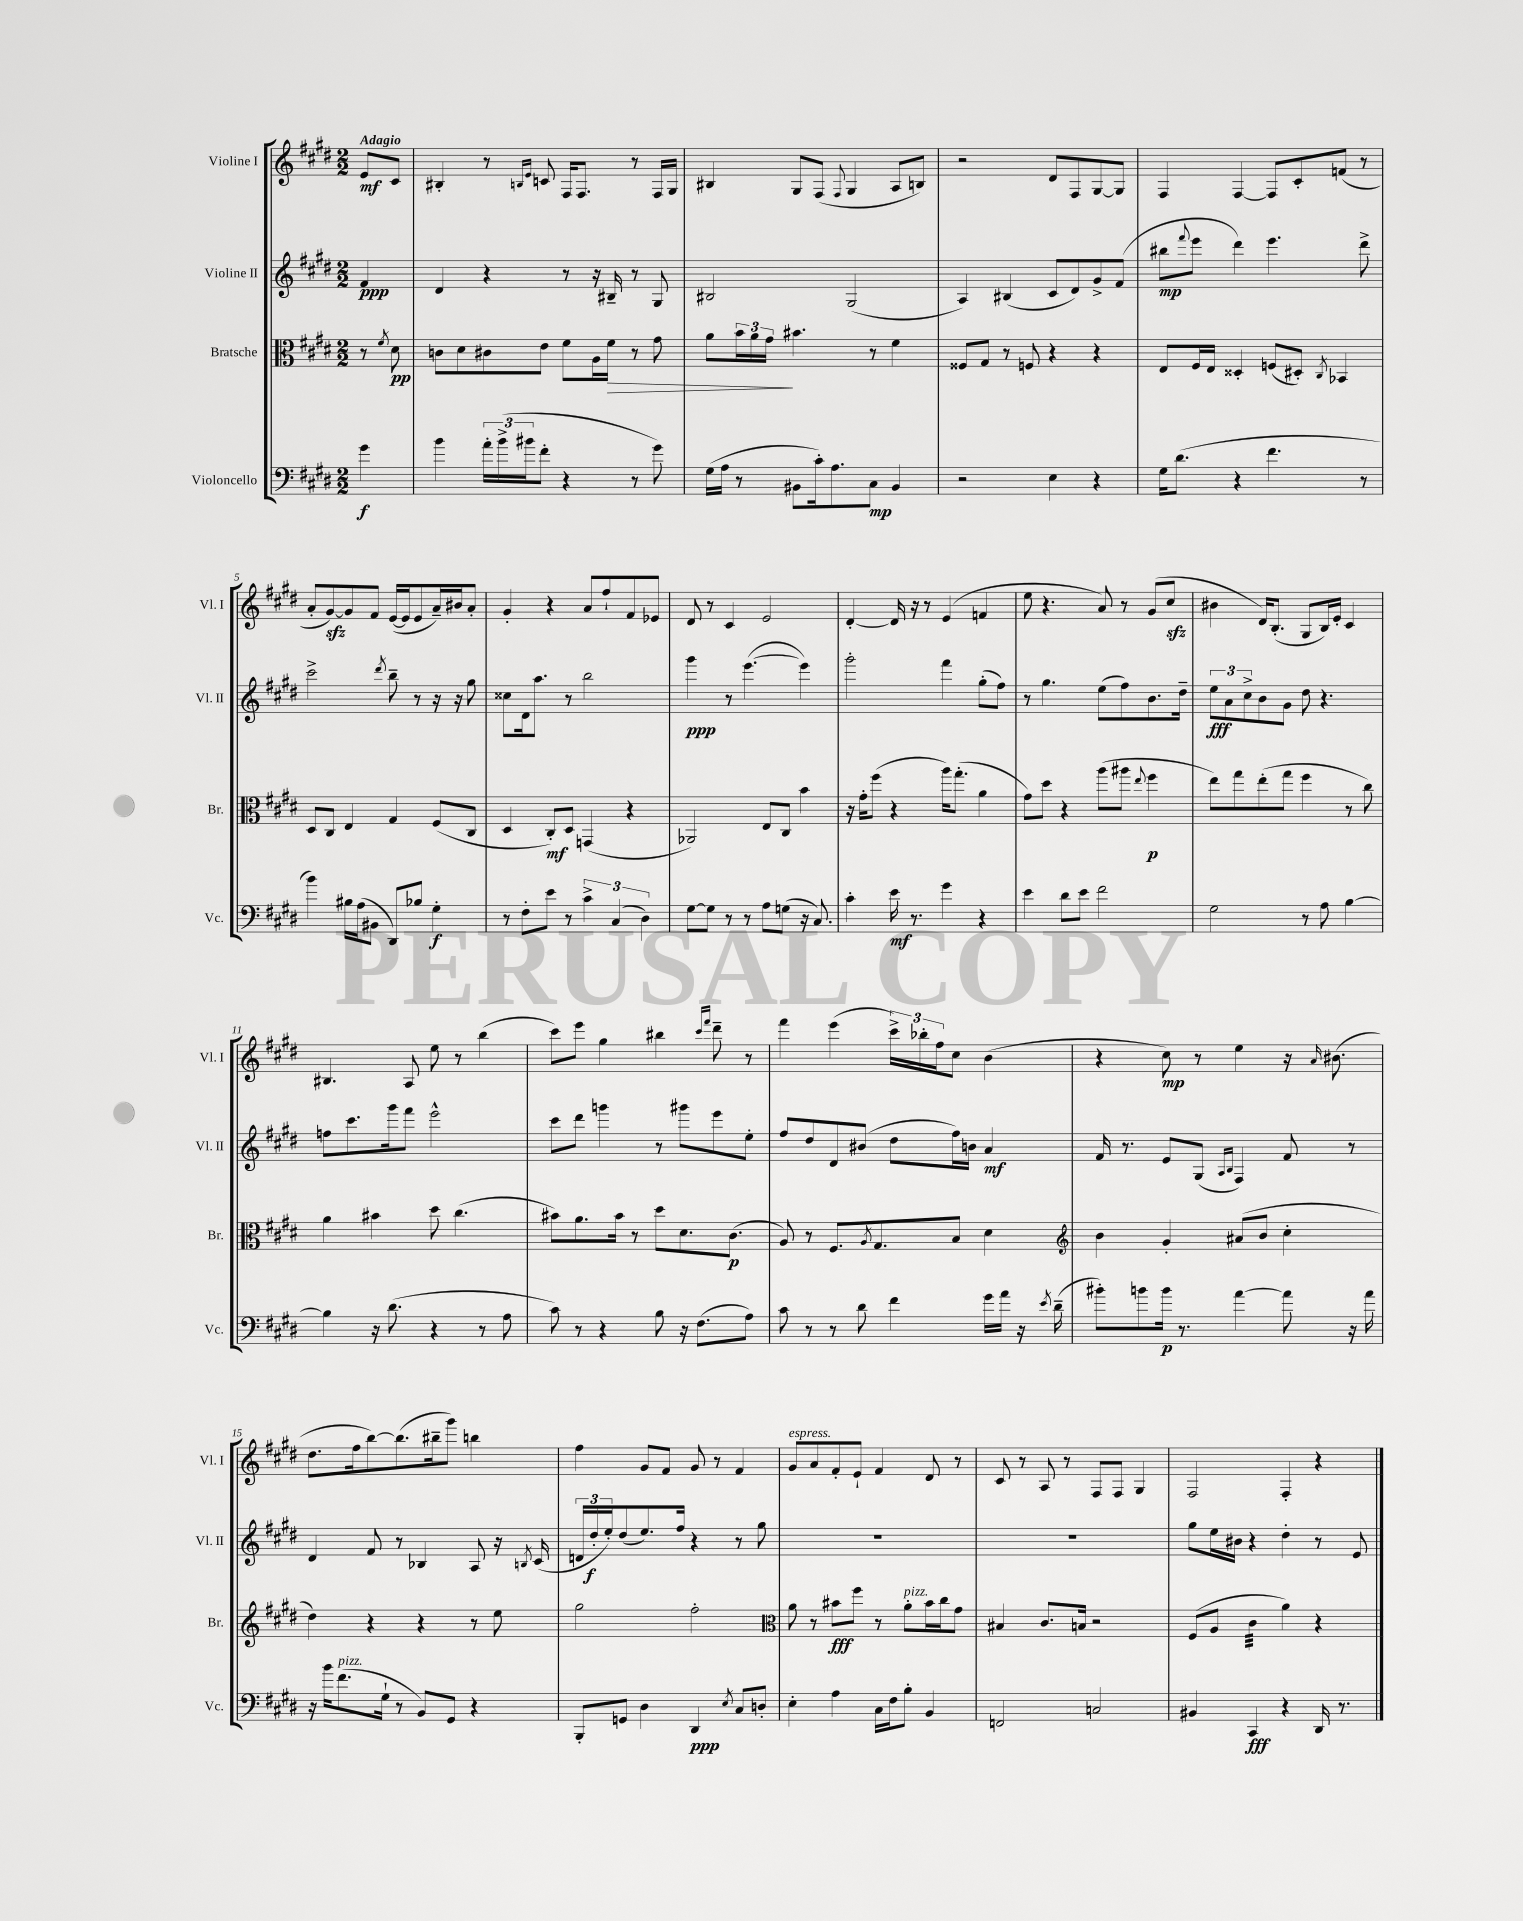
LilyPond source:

<<
\new StaffGroup <<
\new Staff = "s0" \with { instrumentName = "Violine I" shortInstrumentName = "Vl. I" } {
    \clef treble \key e \major \numericTimeSignature \time 2/2 \partial 4 \tempo "Adagio"
    e'8\mf cis'8 |
    bis4-. r8 \grace { b16 e'16 } c'8 fis16 fis8. r8 fis16 gis16 |
    bis4 gis8 fis8( \appoggiatura { fis8 } gis4 a8 b8) |
    r2 dis'8 fis8 gis8~ gis8 |
    fis4 fis4~ fis8 cis'8-. f'8( r8 |
    a'8-. gis'8~\sfz) gis'8 fis'8 e'16~( e'16 e'8 a'16--) bis'16 a'8-. |
    gis'4-. r4 a'8 fis''8-! fis'8 ees'8 |
    dis'8 r8 cis'4 e'2 |
    dis'4~-. dis'16 r16 r8 e'4( f'4 |
    e''8 r4. a'8) r8 gis'8( cis''8\sfz |
    bis'4 dis'16) b8.-.( gis8 b16) e'16-. cis'4 |
    bis4. a8 e''8 r8 b''4( |
    cis'''8) e'''8 gis''4 bis''4 \grace { cis'''16 fis'''16 } dis'''8-- r8 |
    fis'''4 e'''4( \tuplet 3/2 { cis'''16->) bes''16-. fis''16 } cis''8 b'4( |
    r4 cis''8\mp) r8 e''4 r16 \grace { a'16 } bis'8.( |
    dis''8. fis''16 b''8~) b''8.( bis''16-- gis'''8) b''4 |
    fis''4 gis'8 fis'8 gis'8 r8 fis'4 |
    gis'8^\markup { \italic "espress." } a'8 fis'8-. e'8-! fis'4 dis'8 r8 |
    cis'8 r8 a8 r8 fis8 fis8 gis4 |
    fis2 fis4-. r4 \bar "|." |
}
\new Staff = "s1" \with { instrumentName = "Violine II" shortInstrumentName = "Vl. II" } {
    \clef treble \key e \major \numericTimeSignature \time 2/2 \partial 4
    fis'4\ppp |
    dis'4 r4 r8 r16 bis16-- r8 gis8 |
    bis2 gis2( |
    a4) bis4( cis'8 dis'8) gis'8-> fis'8( |
    bis''8\mp \appoggiatura { fis'''8 } e'''8 dis'''4) e'''4. dis'''8-> |
    cis'''2-> \acciaccatura { dis'''8 } b''8-- r8 r16 r16 gis''8 |
    cisis''8 dis'16 a''8. r8 b''2 |
    gis'''4\ppp r8 e'''4.~( e'''4) |
    gis'''2-. fis'''4 gis''8-.( fis''8) |
    r8 gis''4. e''8( fis''8) b'8. dis''16-- |
    \tuplet 3/2 { e''8\fff a'8 cis''8-> } b'8 gis'8 dis''8 r4. |
    f''8 cis'''8. gis'''16 fis'''8 e'''2-^ |
    cis'''8 dis'''8 g'''4 r8 gis'''8 e'''8 e''8-. |
    fis''8 dis''8 dis'8 bis'8( dis''8 fis''16) b'16 a'4\mf |
    fis'16 r8. e'8 gis8( \grace { a16 b16 } fis4) fis'8 r8 |
    dis'4 fis'8 r8 bes4 a8 r16 \acciaccatura { b8 } cis'16( |
    \tuplet 3/2 { d'16 dis''16-.\f e''16-.) } dis''8( e''8.) fis''16 r4 r8 gis''8 |
    R1 |
    R1 |
    gis''8 e''16 bis'16 r4 dis''4-. r8 e'8 \bar "|." |
}
\new Staff = "s2" \with { instrumentName = "Bratsche" shortInstrumentName = "Br." } {
    \clef alto \key e \major \numericTimeSignature \time 2/2 \partial 4
    r8 \acciaccatura { fis'8 } dis'8\pp |
    c'8 dis'8 cis'8 e'8 fis'8 a16 fis'16\> r8 gis'8 |
    a'8 \tuplet 3/2 { b'16 a'16 gis'16\! } bis'4. r8 fis'4 |
    fisis8 gis8 r8 f8 r4 r4 |
    e8 fis16 e16 disis4-. f8( dis8-.) \acciaccatura { cis8 } bes,4 |
    dis8 cis8 e4 gis4 fis8( cis8 |
    dis4 cis8-.\mf) dis8 g,4( r4 |
    aes,2) e8 cis8 b'4 |
    r16 gis'16-. fis''8( r4 a''16) gis''8.-.( a'4 |
    gis'8) dis''8 r4 a''8( ais''8 \appoggiatura { e''8 } fis''4\p |
    e''8) gis''8 e''8-.( gis''8 fis''4 r8 cis''8) |
    a'4 bis'4 dis''8 cis''4.( |
    bis'8) a'8. bis'16 r8 dis''8 dis'8. cis'8.\p( |
    a8) r8 fis8. \acciaccatura { a8 } gis8. b8 dis'4 |
    \clef treble b'4 gis'4-. ais'8( b'8 cis''4-. |
    dis''4) r4 r4 r8 e''8 |
    gis''2 fis''2-. |
    \clef alto a'8 r8 bis'8\fff fis''8 r8 a'8-.^\markup { \italic "pizz." } bis'16 cis''16 gis'8 |
    bis4 cis'8. b16 r2 |
    fis8( a8 cis'4:32 a'4) r4 \bar "|." |
}
\new Staff = "s3" \with { instrumentName = "Violoncello" shortInstrumentName = "Vc." } {
    \clef bass \key e \major \numericTimeSignature \time 2/2 \partial 4
    gis'4\f |
    b'4 \tuplet 3/2 { a'16-. b'16->( bis'16 } fis'8-. r4 r8 gis'8) |
    gis16( a16 r8 bis,8 cis'16-.) a8. cis8\mp bis,4 |
    r2 e4 r4 |
    gis16 dis'8.( r4 fis'4. r8 |
    b'4) bis16 a16( bis,8 dis,8) bes8 gis4-.\f |
    r8 fis8-. e'8 r8 \tuplet 3/2 { cis'4-> cis4( dis4) } |
    gis8~ gis8 r8 r8 a8 g8( r16 cis8.) |
    cis'4-. e'16\mf r8. gis'4 r4 |
    e'4 dis'8 e'8 fis'2 |
    gis2 r8 a8 b4~ |
    b4 r16 dis'8.( r4 r8 a8 |
    cis'8) r8 r4 b8 r16 fis8.( a8) |
    cis'8 r8 r8 dis'8 fis'4 gis'16 a'16 r16 \acciaccatura { e'8 } dis'16--( |
    bis'8-.) b'8 b'16\p r8. a'4~ a'8 r16 a'16 |
    r16 b'16 fis'8.^\markup { \italic "pizz." }( gis16-! r8 b,8) gis,8 r4 |
    b,,8-. g,8 dis4 dis,4\ppp \acciaccatura { e8 } cis8 d8-. |
    e4-. a4 cis16 fis16 b8-. b,4 |
    f,2 c2 |
    bis,4 cis,4\fff r4 dis,16 r8. \bar "|." |
}
>>
>>
